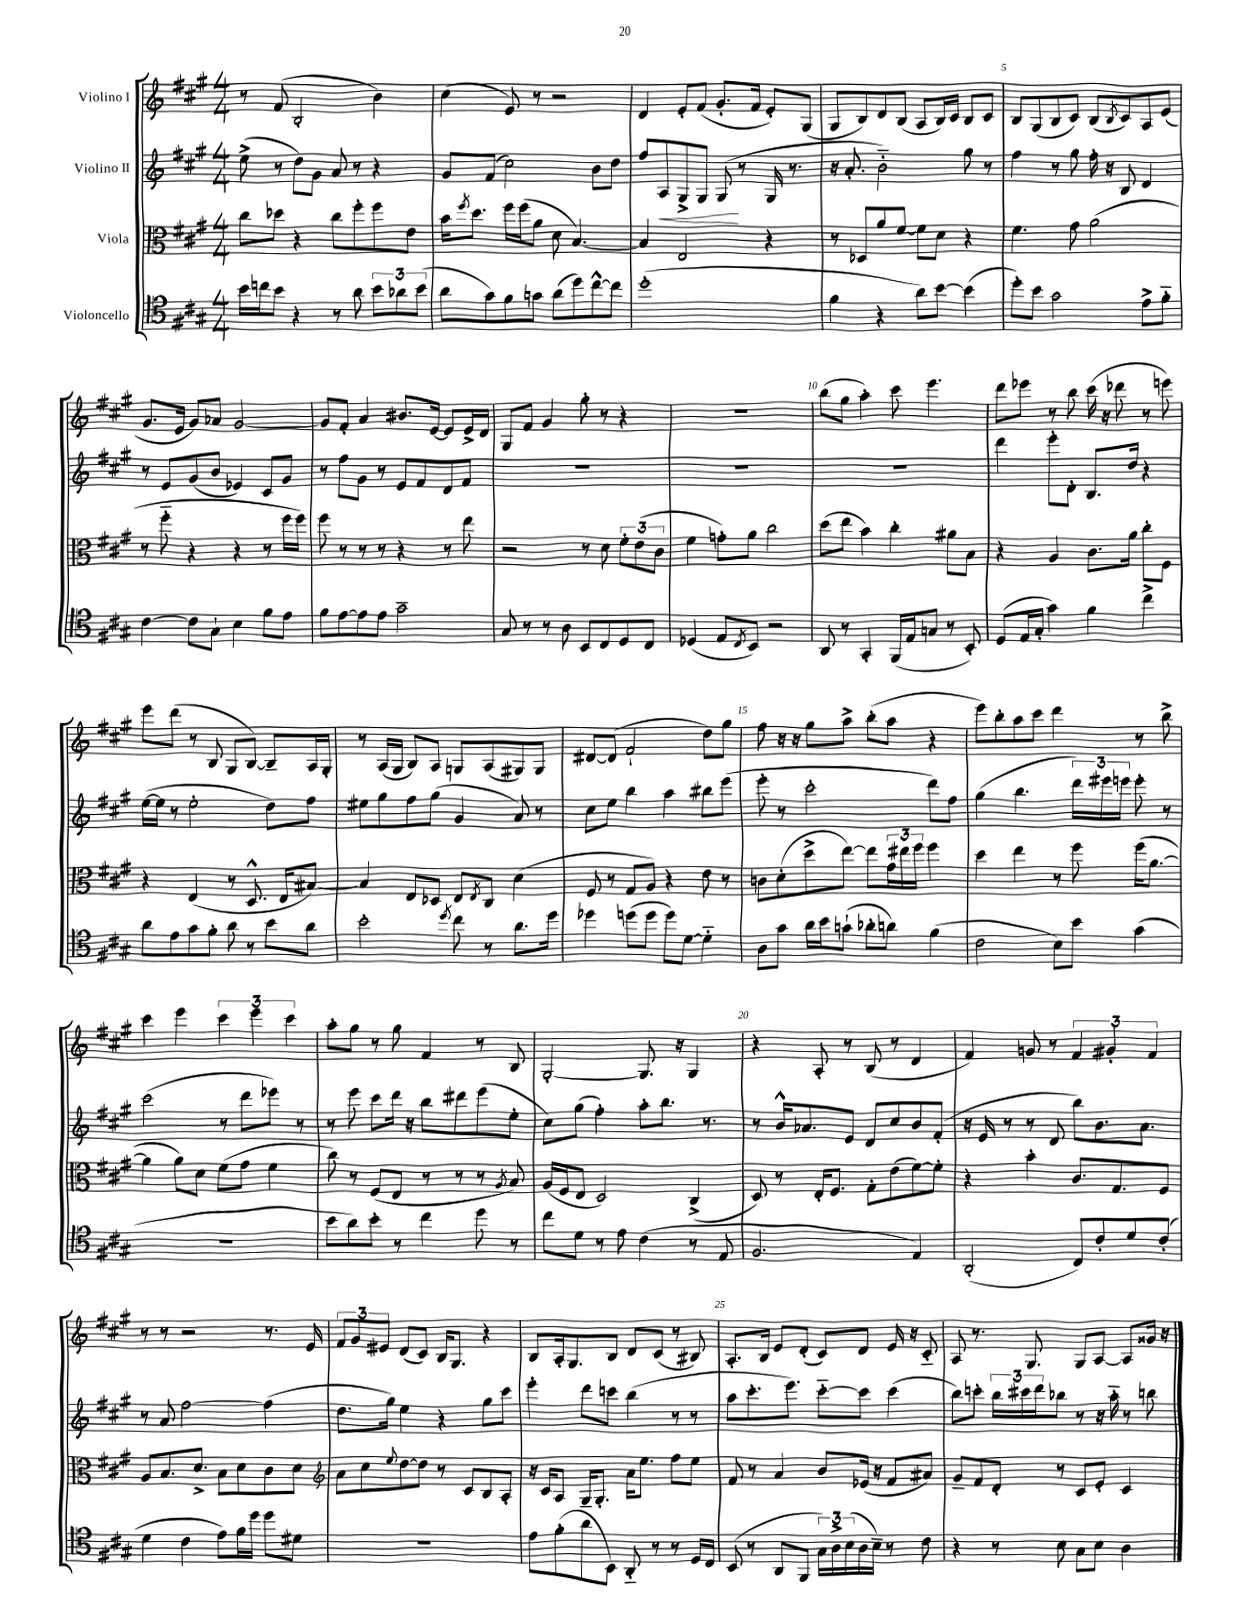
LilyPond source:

<<
\new StaffGroup <<
\new Staff = "s0" \with { instrumentName = "Violino I" } {
    \clef treble \key a \major \numericTimeSignature \time 4/4
    r8 fis'8( b2-. b'4) |
    cis''4( e'8) r8 r2 |
    d'4 e'8-. fis'8( gis'8.-. fis'16 e'8-.) gis8( |
    gis8 b8) d'8 b8( a8 b16) cis'16 b8 cis'8 |
    b8 gis8( b8 cis'8) b8( \acciaccatura { b8 } cis'8) a8 e'8( |
    gis'8. e'16 gis'8) aes'8 gis'2~ |
    gis'8 fis'8-. a'4 bis'8. e'16~ e'8 e'16-> d'16 |
    gis8 fis'8 gis'4 gis''8-. r8 r4 |
    R1 |
    b''8( gis''8 a''4-.) cis'''8 e'''4. |
    d'''8 ees'''8 r8 b''8 cis'''16( r16 des'''8 r8 e'''8) |
    e'''8 d'''8( r8 b8 gis8 b8~) b8-- a16 gis16-. |
    r8 a16( gis16 b8) a8 g8 a8( gis8) gis8 |
    dis'8~ dis'8( fis'2-! d''8) gis''8 |
    fis''8 r16 r16 gis''8 a''8-> b''8-.( a''8 r4 |
    e'''8) b''8-. a''8 cis'''8 d'''4 r8 b''8-> |
    cis'''4 e'''4 \tuplet 3/2 { cis'''4 e'''4 cis'''4 } |
    a''8-. gis''8 r8 gis''8 fis'4 r8 b8 |
    gis2~-. gis8. r16 gis4 |
    r4 a8-. r8 b8( r8 d'4 |
    fis'4) g'8 r8 \tuplet 3/2 { fis'4 gis'4-. fis'4 } |
    r8 r8 r2 r8. e'16 |
    \tuplet 3/2 { fis'8 gis'8 eis'8 } d'8( cis'8) b16 gis8. r4 |
    b8 a16-. gis8. b8 d'8 cis'8( r8 bis8) |
    a8.-. b16 e'8 d'8-.( cis'8) d'8 e'16 r16 cis'8-_ |
    a8 r8. gis8. gis8 a8~ a8 gisis'16 r16 \bar "|." |
}
\new Staff = "s1" \with { instrumentName = "Violino II" } {
    \clef treble \key a \major \numericTimeSignature \time 4/4
    e''8->( r8 d''8) gis'8 a'8 r8 r4 |
    gis'8 fis'8( cis''2) b'8 d''8 |
    fis''8 a8\< gis8-> gis8 gis8\!( r8 gis16 r8. |
    r16 a'8.-. b'2-_) gis''8 r8 |
    fis''4 r8 gis''8 fis''16-. r16 b8 d'4 |
    r8 e'8 gis'8( b'8 ees'4) cis'8 gis'8 |
    r8 fis''8 gis'8 r8 e'8 fis'8 d'8 fis'8 |
    R1 |
    R1 |
    R1 |
    d'''4 e'''8-. d'8-. b8. d''16 r4 |
    e''16~( e''16 r8 e''2-. d''8) fis''8 |
    eis''8 gis''8 fis''8 gis''8( gis'4 a'8) r8 |
    cis''8 e''8 b''4 a''4 bis''8 e'''8( |
    e'''8-. r8 cis'''2-. d'''8) fis''8 |
    gis''4( b''4. \tuplet 3/2 { d'''16) eis'''16 e'''16 } e'''8-. r8 |
    cis'''2( r8 d'''8 ees'''8) r8 |
    r8 e'''8 cis'''8 d'''16 r16 b''8 dis'''8 e'''8( e''8-. |
    cis''8) gis''8( fis''4-.) a''8-. b''8. r8. |
    r8 b'16-^ aes'8. e'8 d'8 cis''8 b'8 fis'8-.( |
    r16 e'16 r8 r8 d'8 b''8) b'8. a'8. |
    r8 a'8 fis''2~ fis''4( |
    d''8. gis''16) e''4 r4 gis''8 cis'''8 |
    e'''4-. d'''8 c'''8 b''4( r8 r8 |
    a''8 cis'''8.-. e'''8.) cis'''8~-_ cis'''8 cis'''4( |
    b''8) c'''8-. \tuplet 3/2 { b''16 cis'''16 d'''16 } bes''8 r8 r16 a''16-_ r8 b''8 \bar "|." |
}
\new Staff = "s2" \with { instrumentName = "Viola" } {
    \clef alto \key a \major \numericTimeSignature \time 4/4
    cis''8 des''8 r4 cis''8 fis''8-. fis''8 e'8 |
    b'16 \acciaccatura { fis''8 } d''8. fis''16 fis''16( a'8 d'8 b4.~) |
    b4 e2 r4 |
    r8 des8 a'8 fis'8~ fis'8 d'8 r4 |
    fis'4. gis'8 a'2( |
    r8 fis''8-_ r4 r4 r8 fis''16 fis''16) |
    fis''8 r8 r8 r8 r4 r8 e''8 |
    r2 r8 d'8 \tuplet 3/2 { fis'8-. e'8( cis'8 } |
    fis'4 g'8-.) a'8 cis''2 |
    d''8( e''8 b'4) cis''4-. ais'8 b8 |
    r4 a4 cis'8. a'16 cis''8-. fis8 |
    r4 e4( r8 d8.-^ e16 bis8~) |
    bis4 e8 des8 e8 \acciaccatura { e8 } cis8 d'4( |
    fis8 r8 gis8 a8) r4 e'8 r8 |
    c'8 d'8-.( d''8-> e''8~) e''8 \tuplet 3/2 { gis'16 eis''16 fis''16 } fis''4 |
    d''4 e''4 r8 fis''8 fis''16( a'8.~ |
    a'4 a'8) d'8 fis'8( gis'8 fis'4 |
    cis''8) r8 fis8( e8 r8 r8 r8 \acciaccatura { a8 } b8) |
    a16( fis16 e8 d2) cis4->( |
    d8) r8 e16-. fis8. gis8-. e'8( fis'8~) fis'8-. |
    r4 b'4-. cis'8. gis8. fis8 |
    a8 b8. d'8.-> b8 d'8 cis'8 d'8 |
    \clef treble a'8 cis''8 \appoggiatura { e''8 } d''8~ d''8 r8 cis'8 b8 a8-. |
    r16 cis'16 a8 gis16-- gis8.-. a'16 e''8. fis''8 e''8 |
    fis'8 r8 a'4 b'8 ees'16( r16 fis'8 ais'8) |
    gis'8-- fis'8 d'8-. r8 cis'8 e'8-. cis'4 \bar "|." |
}
\new Staff = "s3" \with { instrumentName = "Violoncello" } {
    \clef tenor \key a \major \numericTimeSignature \time 4/4
    b'16 c''16 b'8 r4 r8 a'8 \tuplet 3/2 { b'8 aes'8 b'8( } |
    a'8 gis'8) fis'8 g'8 a'8( d''8) cis''8~-^ cis''8 |
    d''1-.( |
    fis'4 r4 a'8) b'8~ b'4( |
    d''8-.) b'8 gis'2 e'8-> fis'8-_ |
    cis'4~ cis'8 gis8-! b4 fis'8 e'8 |
    fis'8 e'8~ e'8 e'8 gis'2-- |
    gis8 r8 r8 a8 b,8 cis8 d8 cis8 |
    des4( e8 \acciaccatura { cis8 } b,8) r2 |
    a,8 r8 gis,4-. fis,16( e16 g8 r8 b,8-.) |
    d8( e16 gis16-. gis'4) fis'4 cis''4-> |
    a'8 e'8 gis'8 fis'8-. a'8 r8 b'8 a'8 |
    b'2-. \acciaccatura { d''8 } cis''8 r8 a'8. d''16 |
    des''4 d''8( d''8 d''8) d'8~ d'4-_ |
    a8 gis'8 a'16 b'16 g'8-!( aes'8-. a'8) fis'4( |
    cis'2 b8) b'8 gis'4( |
    R1 |
    b'8 a'8) b'8-. r8 cis''4 d''8 r8 |
    cis''8 d'8 r8 e'8 cis'4( r8 e8 |
    fis2. e4) |
    a,2-.( cis8) cis'8-. d'8 cis'8-.( |
    d'4 cis'4 e'8) fis'16 d''16 d''8 dis'8 |
    R1 |
    e'8 fis'8-.( a'8 b,8) a,8-_ r8 r8 d16 cis16 |
    b,8( r8 a,8 fis,8 \tuplet 3/2 { gis16) a16-> b16( } a16 b16--) r8 cis'8 |
    r4 r8 b8 gis8 b8 a4 \bar "|." |
}
>>
>>
\layout { \context { \Score \override BarNumber.break-visibility = ##(#f #t #t) barNumberVisibility = #(every-nth-bar-number-visible 5) } }
